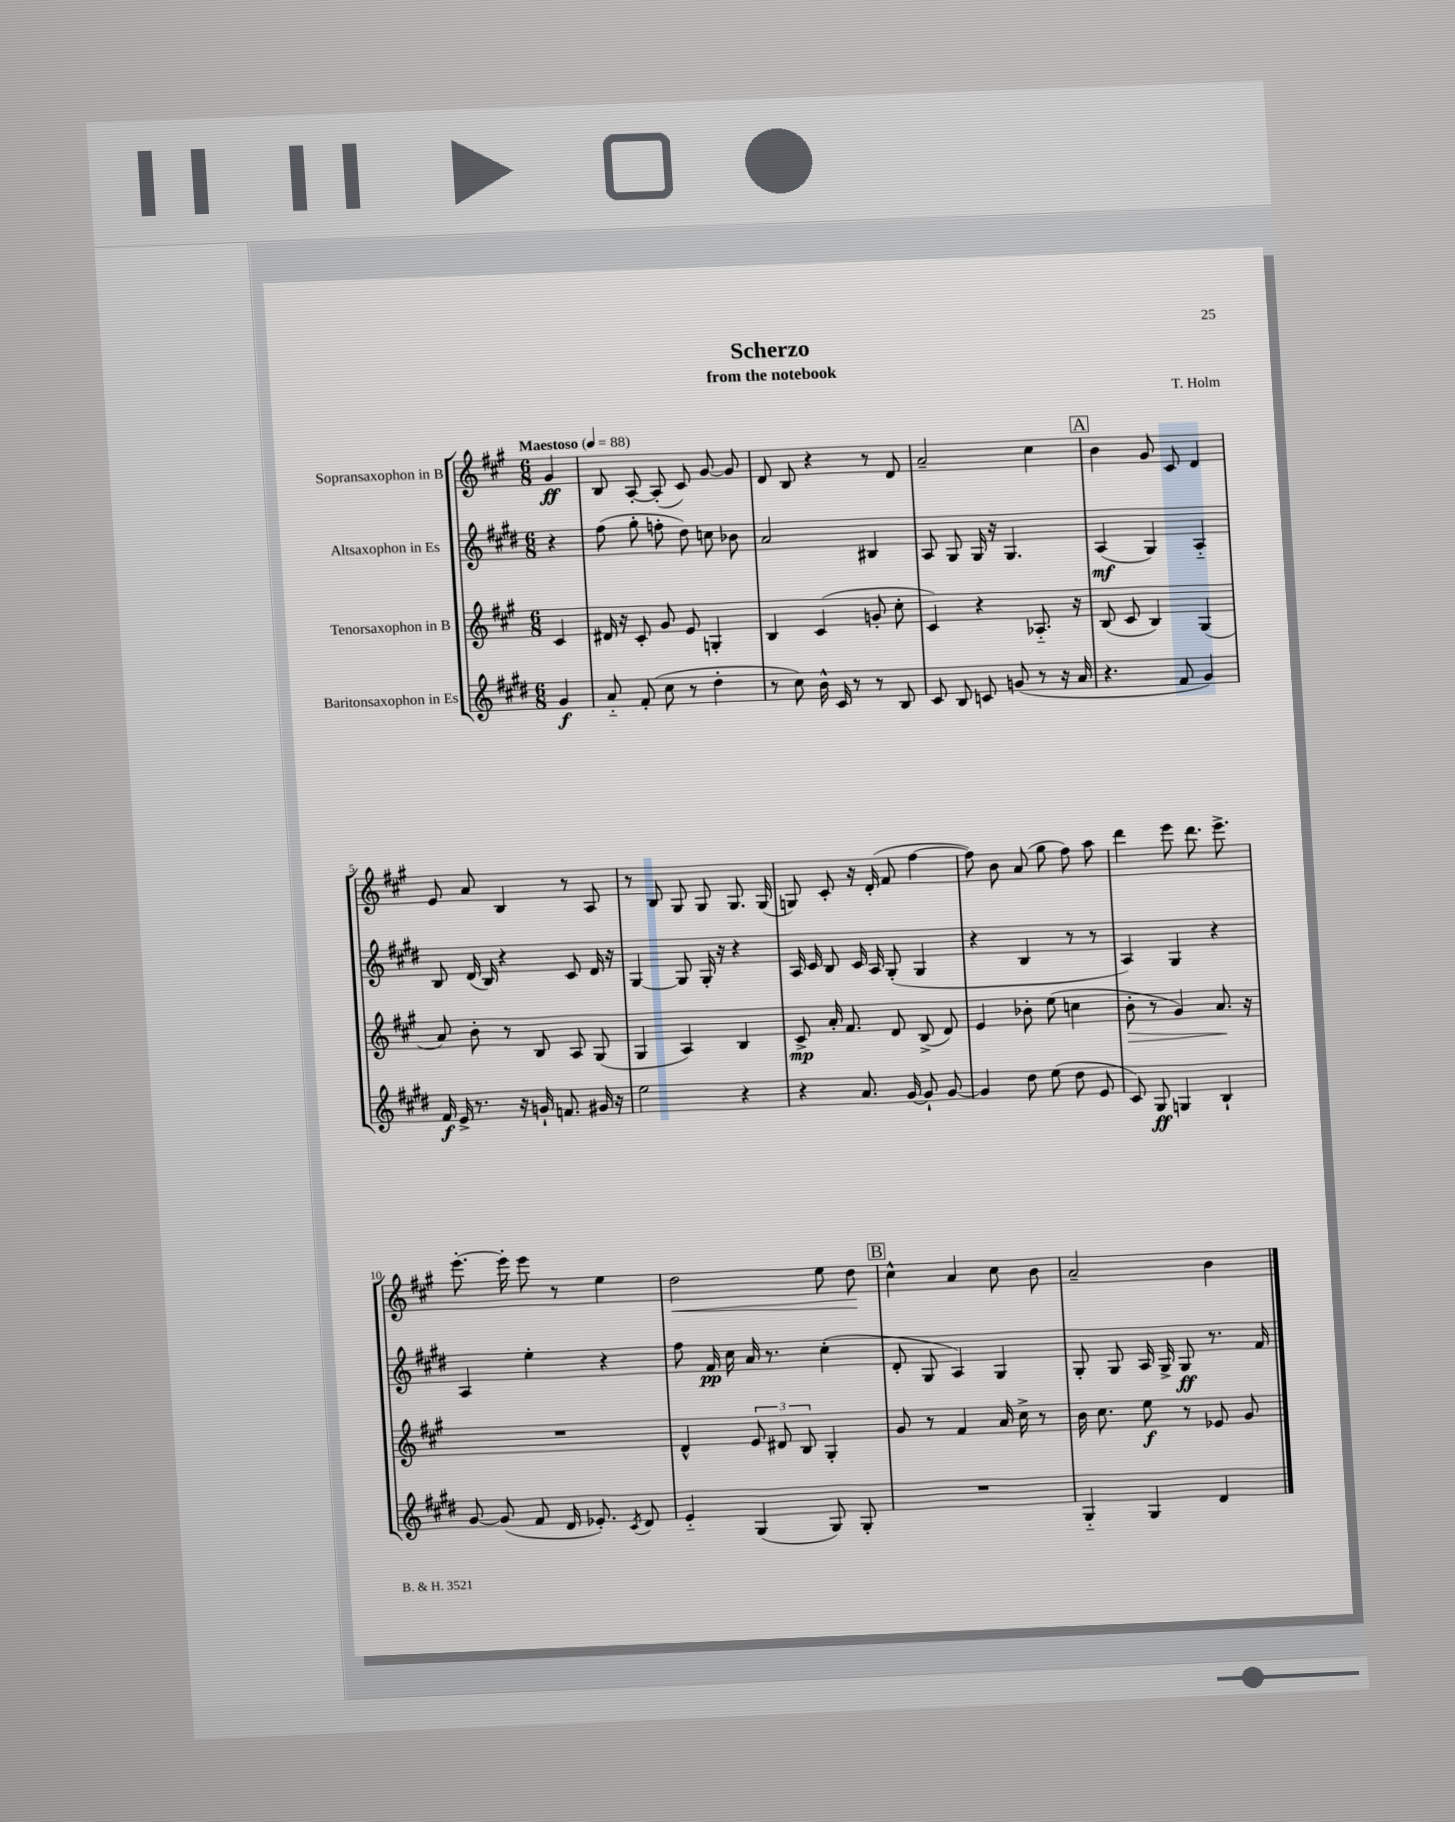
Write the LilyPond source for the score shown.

\header { title = "Scherzo" composer = "T. Holm" subtitle = "from the notebook" }
<<
\new StaffGroup <<
\new Staff = "s0" \with { instrumentName = "Sopransaxophon in B" } {
    \clef treble \key a \major \numericTimeSignature \time 6/8 \partial 4 \tempo "Maestoso" 4 = 88
    \autoBeamOff gis'4\ff |
    b8 a8~-. a8-.( cis'8) gis'8~ gis'8 |
    d'8 b8 r4 r8 d'8 |
    a'2-- cis''4 |
    \mark \markup { \box "A" } b'4 gis'8 cis'8 d'4 |
    e'8 a'8 b4 r8 a8 |
    r8 b8 gis8 gis8 gis8. gis16( |
    g8) cis'8-. r16 d'16-.( fis'8 fis''4~ |
    fis''8) b'8 a'8( gis''8 fis''8) a''8 |
    d'''4 e'''8 d'''8. e'''8.-> |
    e'''8.~-. e'''16-. e'''8 r8 e''4 |
    d''2\< e''8 d''8\! |
    \mark \markup { \box "B" } cis''4-^ a'4 cis''8 b'8 |
    a'2-- b'4 \bar "|." |
}
\new Staff = "s1" \with { instrumentName = "Altsaxophon in Es" } {
    \clef treble \key e \major \numericTimeSignature \time 6/8 \partial 4
    \autoBeamOff r4 |
    fis''8( gis''8-. f''8-. dis''8) c''8 bes'8 |
    a'2 bis4 |
    a8 gis8 gis16 r16 gis4. |
    \mark \markup { \box "A" } a4\mf( gis4) a4-_ |
    b8 dis'16( b16) r4 cis'8 dis'16 r16 |
    gis4~ gis8 gis16-. r16 r4 |
    a16 cis'16 b8 cis'16 a16 gis8-.( gis4 |
    r4 b4 r8 r8 |
    a4) gis4 r4 |
    a4 e''4-. r4 |
    fis''8 fis'16\pp cis''16 a'16 r8. cis''4-.( |
    \mark \markup { \box "B" } dis'8-. gis8 a4) gis4 |
    gis8-. gis8 a16 gis16-> gis8\ff r8. fis'16 \bar "|." |
}
\new Staff = "s2" \with { instrumentName = "Tenorsaxophon in B" } {
    \clef treble \key a \major \numericTimeSignature \time 6/8 \partial 4
    \autoBeamOff cis'4 |
    dis'16 r16 cis'8-. gis'8 e'8 g4-. |
    b4 cis'4( g'8-. cis''8-. |
    cis'4) r4 aes8.-_ r16 |
    \mark \markup { \box "A" } b8( cis'8 b4) gis4( |
    a'8) b'8-. r8 b8 a8 gis8( |
    gis4 a4) b4 |
    cis'8->\mp a'16-. fis'8. d'8 b8->( d'8) |
    e'4 bes'8-. e''8( c''4 |
    b'8-.\> r8 gis'4) a'8.\! r16 |
    R2. |
    d'4-^ \tuplet 3/2 { e'8 dis'8 b8 } gis4-. |
    \mark \markup { \box "B" } gis'8 r8 fis'4 a'16 cis''16-> r8 |
    b'16 cis''8. e''8\f r8 ees'8 gis'8 \bar "|." |
}
\new Staff = "s3" \with { instrumentName = "Baritonsaxophon in Es" } {
    \clef treble \key e \major \numericTimeSignature \time 6/8 \partial 4
    \autoBeamOff gis'4\f |
    a'8-_ fis'8-.( cis''8 r8 dis''4-. |
    r8 cis''8) b'16-^ cis'16 r8 r8 b8 |
    cis'8 b8 c'8 g'8( r8 r16 a'16 |
    \mark \markup { \box "A" } r4. fis'8 gis'4) |
    fis'16\f e'16-> r8. r16 g'16-! f'8. gis'16 r16 |
    e''2 r4 |
    r4 a'8. gis'16~ gis'8-! gis'8~ |
    gis'4 dis''8 e''8( dis''8 e'8 |
    cis'8) gis8\ff g4 b4-! |
    gis'8~ gis'8( fis'8 dis'16 ees'8.-.) \acciaccatura { cis'8 } dis'8 |
    e'4-_ gis4( gis8) gis8-. |
    \mark \markup { \box "B" } R2. |
    gis4-_ gis4 dis'4 \bar "|." |
}
>>
>>
